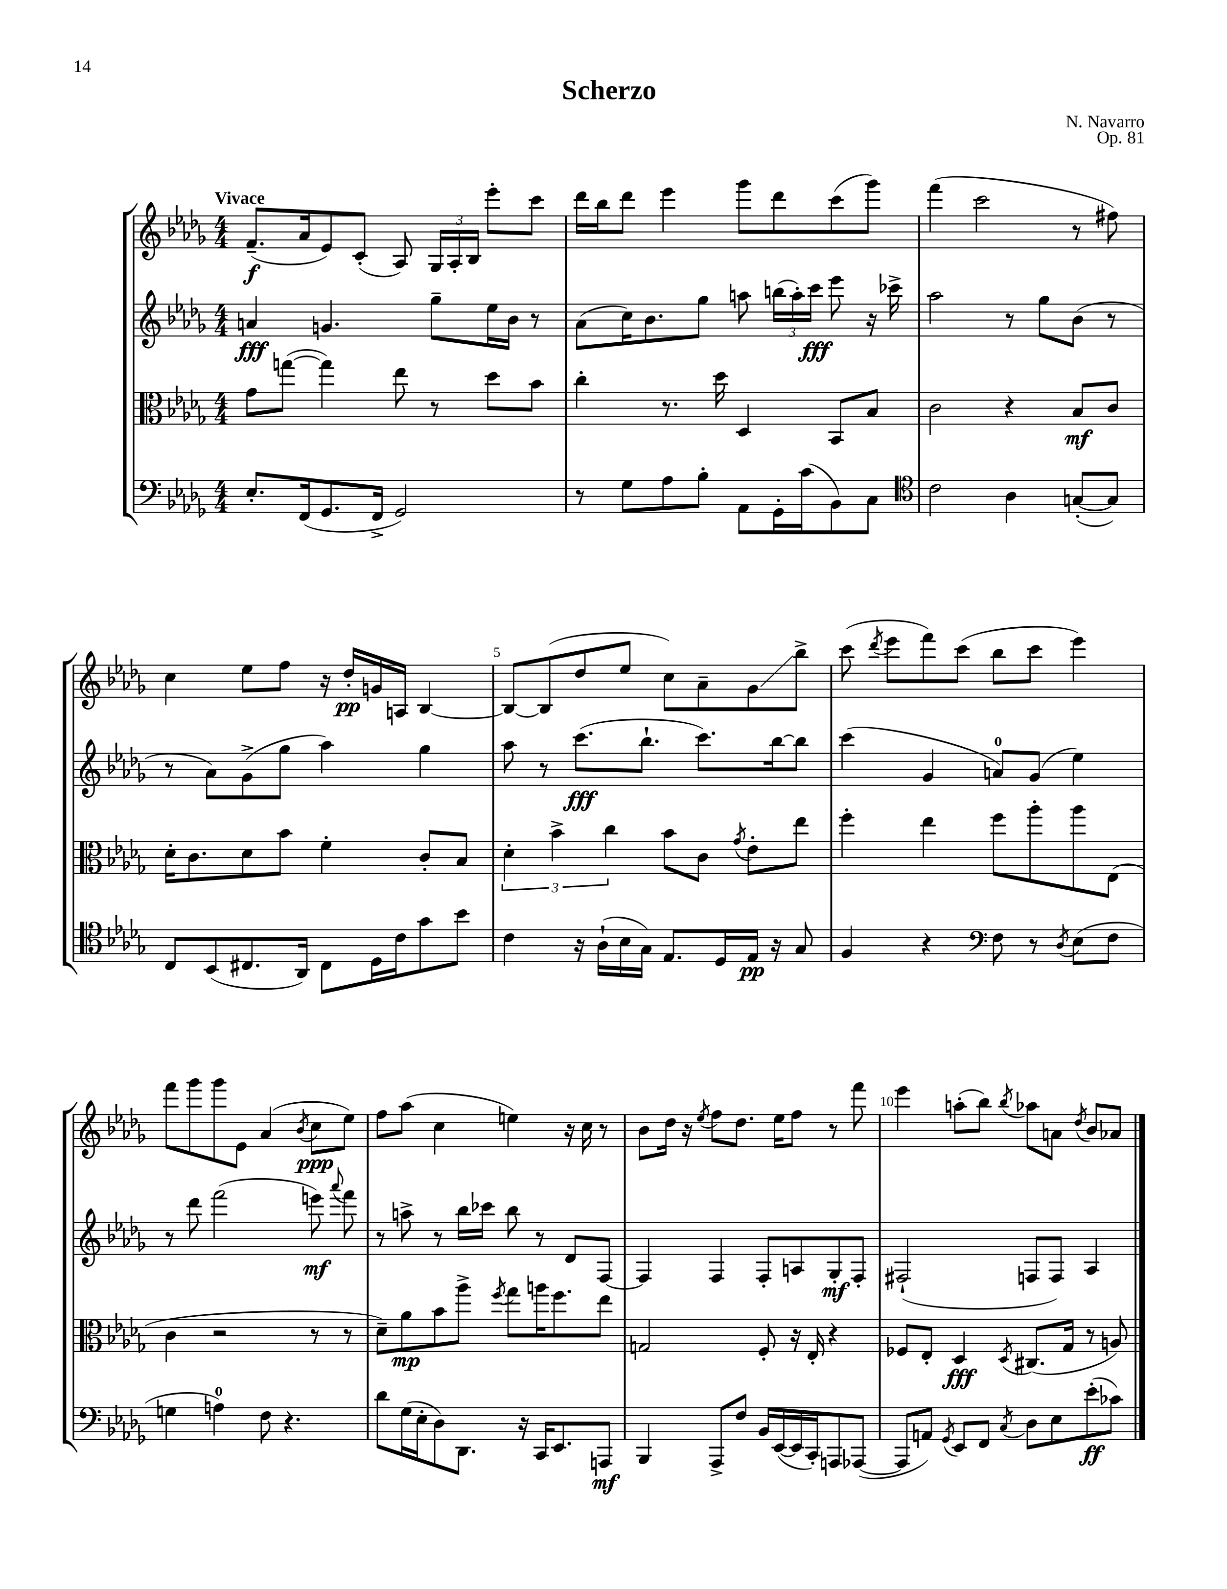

**kern	**kern	**kern	**kern
*staff4	*staff3	*staff2	*staff1
*clefF4	*clefC3	*clefG2	*clefG2
*k[b-e-a-d-g-]	*k[b-e-a-d-g-]	*k[b-e-a-d-g-]	*k[b-e-a-d-g-]
*M4/4	*M4/4	*M4/4	*M4/4
8.E-'	8g-	4a	(8.f~
.	([8gg	.	.
(16FF	.	.	16a-
8.GG-	4gg])	4.g	8e-)
.	.	.	(8c'
16FF^	.	.	.
2GG-)	8ee-	.	8A-)
.	8r	8gg-~	24G-
.	.	.	24A-'
.	.	.	24B-
.	8dd-	16ee-	8eee-'
.	.	16b-	.
.	8b-	8r	8ccc
=	=	=	=
8r	4cc'	(8a-	16ddd-
.	.	.	16bb-
8G-	.	16cc)	8ddd-
.	.	8.b-	.
8A-	8.r	.	4eee-
8B-'	.	8gg-	.
.	16dd-	.	.
8AA-	4D-	8aa	8ggg-
16GG-'	.	(24bb	8ddd-
.	.	24aa')	.
(16c	.	.	.
.	.	24ccc	.
8BB-)	8BB-	8eee-	(8ccc
8C	8B-	16r	8ggg-)
.	.	16ccc-^	.
=	=	=	=
*clefC4	*	*	*
2c	2c	2aa-	(4fff
.	.	.	2ccc
4A-	4r	8r	.
.	.	8gg-	.
([8G'	8B-	(8b-	8r
8G])	8c	8r	8ff#)
=	=	=	=
8C	16d-'	8r	4cc
.	8.c	.	.
(8BB-	.	8a-)	.
8.C#	8d-	(8g-^	8ee-
.	8b-	8gg-	8ff
16AA-)	.	.	.
8C#	4f'	4aa-)	16r
.	.	.	16dd-'
16D-	.	.	16g
16c	.	.	16A
8g-	8c'	4gg-	[4B-
8b-	8B-	.	.
=	=	=	=
4c	6d-'	8aa-	8B-_
.	.	8r	(8B-]
.	6b-^	.	.
16r	.	(8.ccc	8dd-
(16A-`	.	.	.
.	6cc	.	.
16B-	.	.	8ee-
16G-)	.	8.bb-`	.
8.E-	8b-	.	8cc)
.	8c	8.ccc)	8a-~
16D-	.	.	.
.	8qg-	.	.
16E-	8e-'	.	8g-
16r	.	[16bb-	.
8G-	8ee-	8bb-]	8bb-^
=	=	=	=
4F	4ff'	(4ccc	(8ccc
.	.	.	8qddd-
.	.	.	8eee-
4r	4ee-	4g-	8fff)
.	.	.	(8ccc
*clefF4	*	*	*
8F	8ff	8a)	8bb-
8r	8aa-'	(8g-	8ccc
8qD-	.	.	.
(8E-	8aa-	4ee-)	4eee-)
8F	(8E-	.	.
=	=	=	=
4G	4c	8r	8fff
.	.	8ddd-	8ggg-
4A)	2r	(2fff	8ggg-
.	.	.	8e-
8F	.	.	(4a-
4.r	.	.	.
.	.	.	8qb-
.	8r	8eee)	8cc
.	.	8qqaaa-	.
.	8r	8fff	8ee-)
=	=	=	=
8d-	8d-~)	8r	8ff
(16G-	8a-	8aa^	(8aa-
16E-'	.	.	.
8D-)	8b-	8r	4cc
8.DD-	8aa-^	16bb-	.
.	.	16ccc-	.
.	8qff	.	.
.	8gg-	8bb-	4ee)
16r	.	.	.
16CC	16aa	8r	.
8.EE-	8.ff	.	.
.	.	8d-	16r
.	.	.	16cc
8AAA	8ee-	[8F	8r
=	=	=	=
4BBB-	2G	4F]	8b-
.	.	.	16dd-
.	.	.	16r
.	.	.	8qee-
8AAA-^	.	4F	8ff
8F	.	.	8.dd-
16BB-	8F'	8F'	.
([16EE-	.	.	16ee-
16EE-]	16r	8A	8ff
16CC')	16E-'	.	.
8AAA	4r	8G-'	8r
([8AAA-	.	8F'	8fff
=	=	=	=
8AAA-]	8F-	(2F#`	4eee-
8AA)	8E-'	.	.
8qGG-	.	.	.
8EE-	4D-	.	(8aa'
8FF	.	.	8bb-)
8qC	8qD-	.	8qbb-
8D-	(8.C#	8F	8aa-
8E-	.	8F)	8a
.	16G-	.	.
.	.	.	8qdd-
(8e-'	8r	4A-	8b-
8c-)	8A)	.	8a-
==	==	==	==
*-	*-	*-	*-
